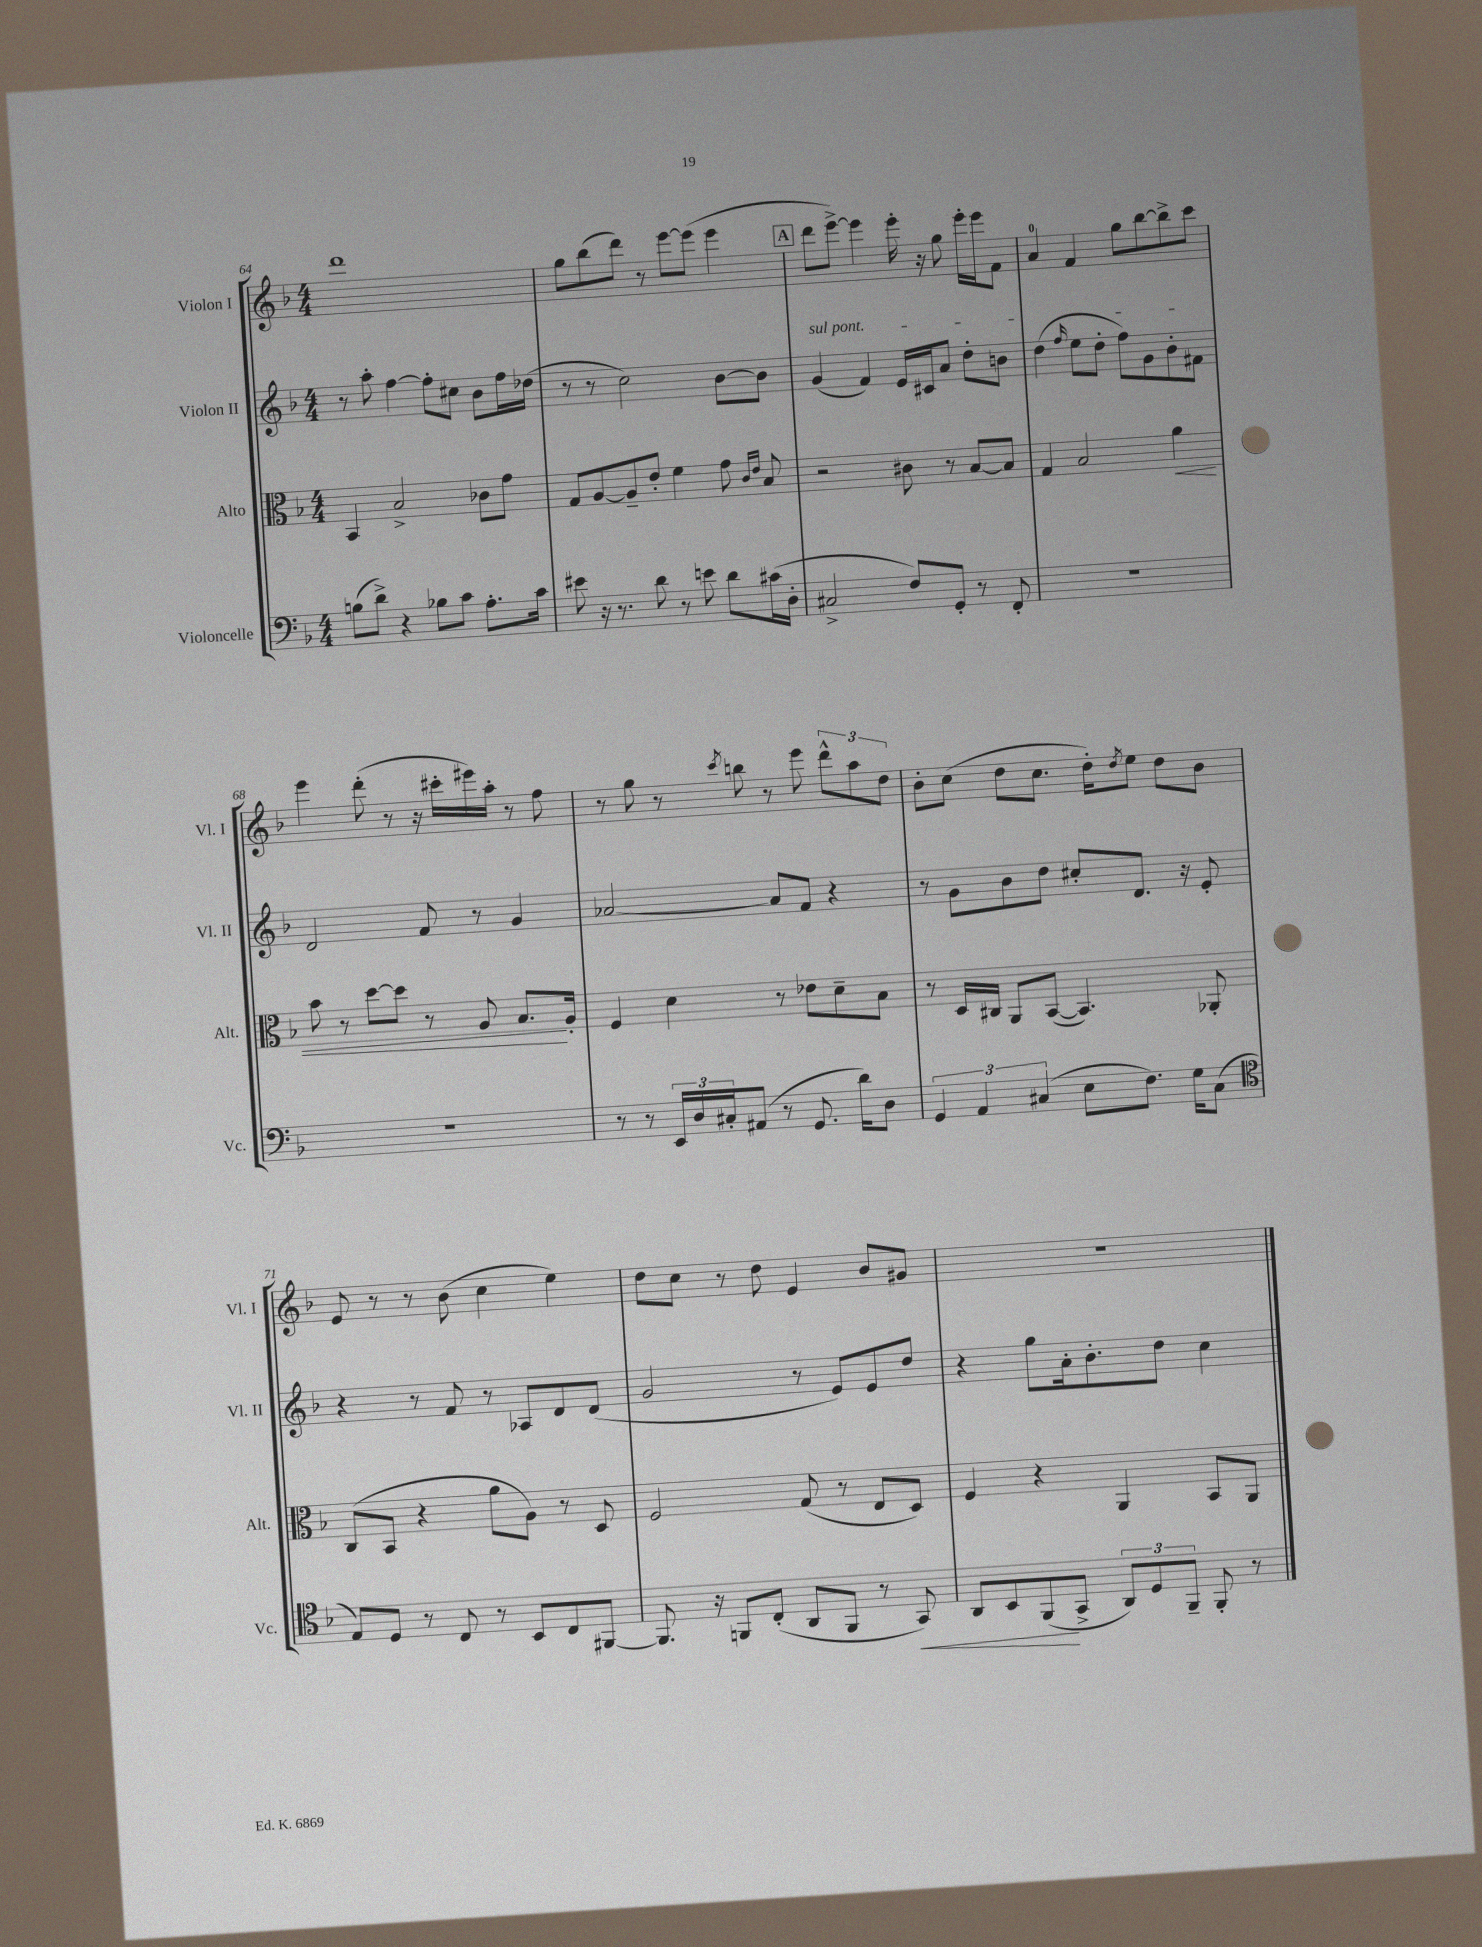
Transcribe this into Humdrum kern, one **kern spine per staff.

**kern	**kern	**kern	**kern
*staff4	*staff3	*staff2	*staff1
*clefF4	*clefC3	*clefG2	*clefG2
*k[b-]	*k[b-]	*k[b-]	*k[b-]
*M4/4	*M4/4	*M4/4	*M4/4
(8B\L	4BB-/	8r	1ddd
8d^\J)	.	8aa'\	.
4r	2B-^/	[4ff\	.
8B-\L	.	8ff'\]L	.
8c\J	.	8cc#\J	.
8.A'\L	8c-\L	8b-\L	.
.	8g\J	16ff\L	.
16c\Jk	.	(16dd-\JJ	.
=	=	=	=
8e#\	8G/L	8r	8gg\L
16r	[8A/	8r	(8bb-\
8.r	.	.	.
.	8A~/]	2cc\)	8ddd\J)
8d\	8e'/J	.	8r
8r	4f\	.	[8eee\L
8e\	.	.	(8eee\]J
8d\L	8g\	[8b-\L	4eee\
.	16qqc/LL	.	.
.	16qqe/JJ	.	.
(16c#\L	8B-/	8b-\]J	.
16D'\JJ	.	.	.
=	=	=	=
2C#^/	2r	(4g/	8ddd\L
.	.	.	[8eee^\J)
.	.	4f/)	4eee\]
8F/L)	8c#\	16e/LL	16eee'\
.	.	16c#/J	16r
8GG'/J	8r	8a/J	8gg\
8r	[8B-/L	8dd'\L	16eee'\LL
.	.	.	16eee\J
8FF'/	8B-/]J	8b\J	8f\J
=	=	=	=
1r	4G/	(4dd\	4a/
.	.	16qqff/	.
.	2B-/	8ee\L	4f/
.	.	8dd'\J	.
.	.	8ff\L)	8gg\L
.	.	8g\	[8bb-\
.	4a\	8b-'\	8bb-^\]
.	.	8f#\J	8ccc\J
=	=	=	=
1r	8b-\	2d/	4eee\
.	8r	.	.
.	[8dd\L	.	(8ddd'\
.	8dd\]J	.	8r
.	8r	8f/	16r
.	.	.	16ccc#'\LL
.	8A/	8r	16eee#\)
.	.	.	16aa'\JJ
.	8.B-/L	4g/	8r
.	.	.	8ff\
.	16A'/Jk	.	.
=	=	=	=
8r	4F/	[2a-/	8r
8r	.	.	8gg\
24EE/LL	4d\	.	8r
24D/	.	.	.
24C#'/J	.	.	.
.	.	.	8qccc/
(8AA#/J	.	.	8bb\
8r	8r	8a-/]L	8r
8.GG/	8e-\L	8f/J	8eee\
.	8d~\	4r	12ddd^^\L
16d\LK)	.	.	.
.	.	.	12aa\
8D\J	8B-\J	.	.
.	.	.	12dd\J
=	=	=	=
6GG/	8r	8r	8b-'\L
.	16D/LL	8g\L	(8cc\J
6AA/	.	.	.
.	16C#/JJ	.	.
.	8AA/L	8b-\	8dd\L
(6C#/	.	.	.
.	([8BB-/J	8dd\J	8.cc\J
8E\L	4.BB-/])	8cc#'/L	.
.	.	.	16dd'\LK)
.	.	.	8qdd/
8.F\J)	.	8.d/J	8ee\J
.	.	.	8dd\L
16G\LK	.	16r	.
(8C#\J	8AA-'/	8e'/	8b-\J
=	=	=	=
*clefC4	*	*	*
8E/L)	(8C/L	4r	8e/
8D/J	8BB-/J	.	8r
8r	4r	8r	8r
8C/	.	8f/	(8b-\
8r	8a\L	8r	4cc\
8BB-/L	8A\J)	8A-/L	.
8C/	8r	8d/	4ee\)
[8FF#/J	8D/	(8d/J	.
=	=	=	=
8.FF#/]	2F/	2g/	8dd\L
.	.	.	8cc\J
16r	.	.	.
8FF/L	.	.	8r
(8C'/J	.	.	8dd\
8AA/L	(8G/	8r	4e/
8FF/J	8r	8e/L)	.
8r	8E/L	8e/	8b-/L
8GG/)	8D/J)	8dd/J	8g#/J
=	=	=	=
8AA/L	4F/	4r	1r
8BB-/	.	.	.
(8FF/	4r	8gg\L	.
8GG^/J	.	16a'\k	.
.	.	8.b-'\	.
12AA/L)	4AA/	.	.
12D/	.	.	.
.	.	8dd\J	.
12FF~/J	.	.	.
8FF'/	8BB-/L	4cc\	.
8r	8AA/J	.	.
==	==	==	==
*-	*-	*-	*-
